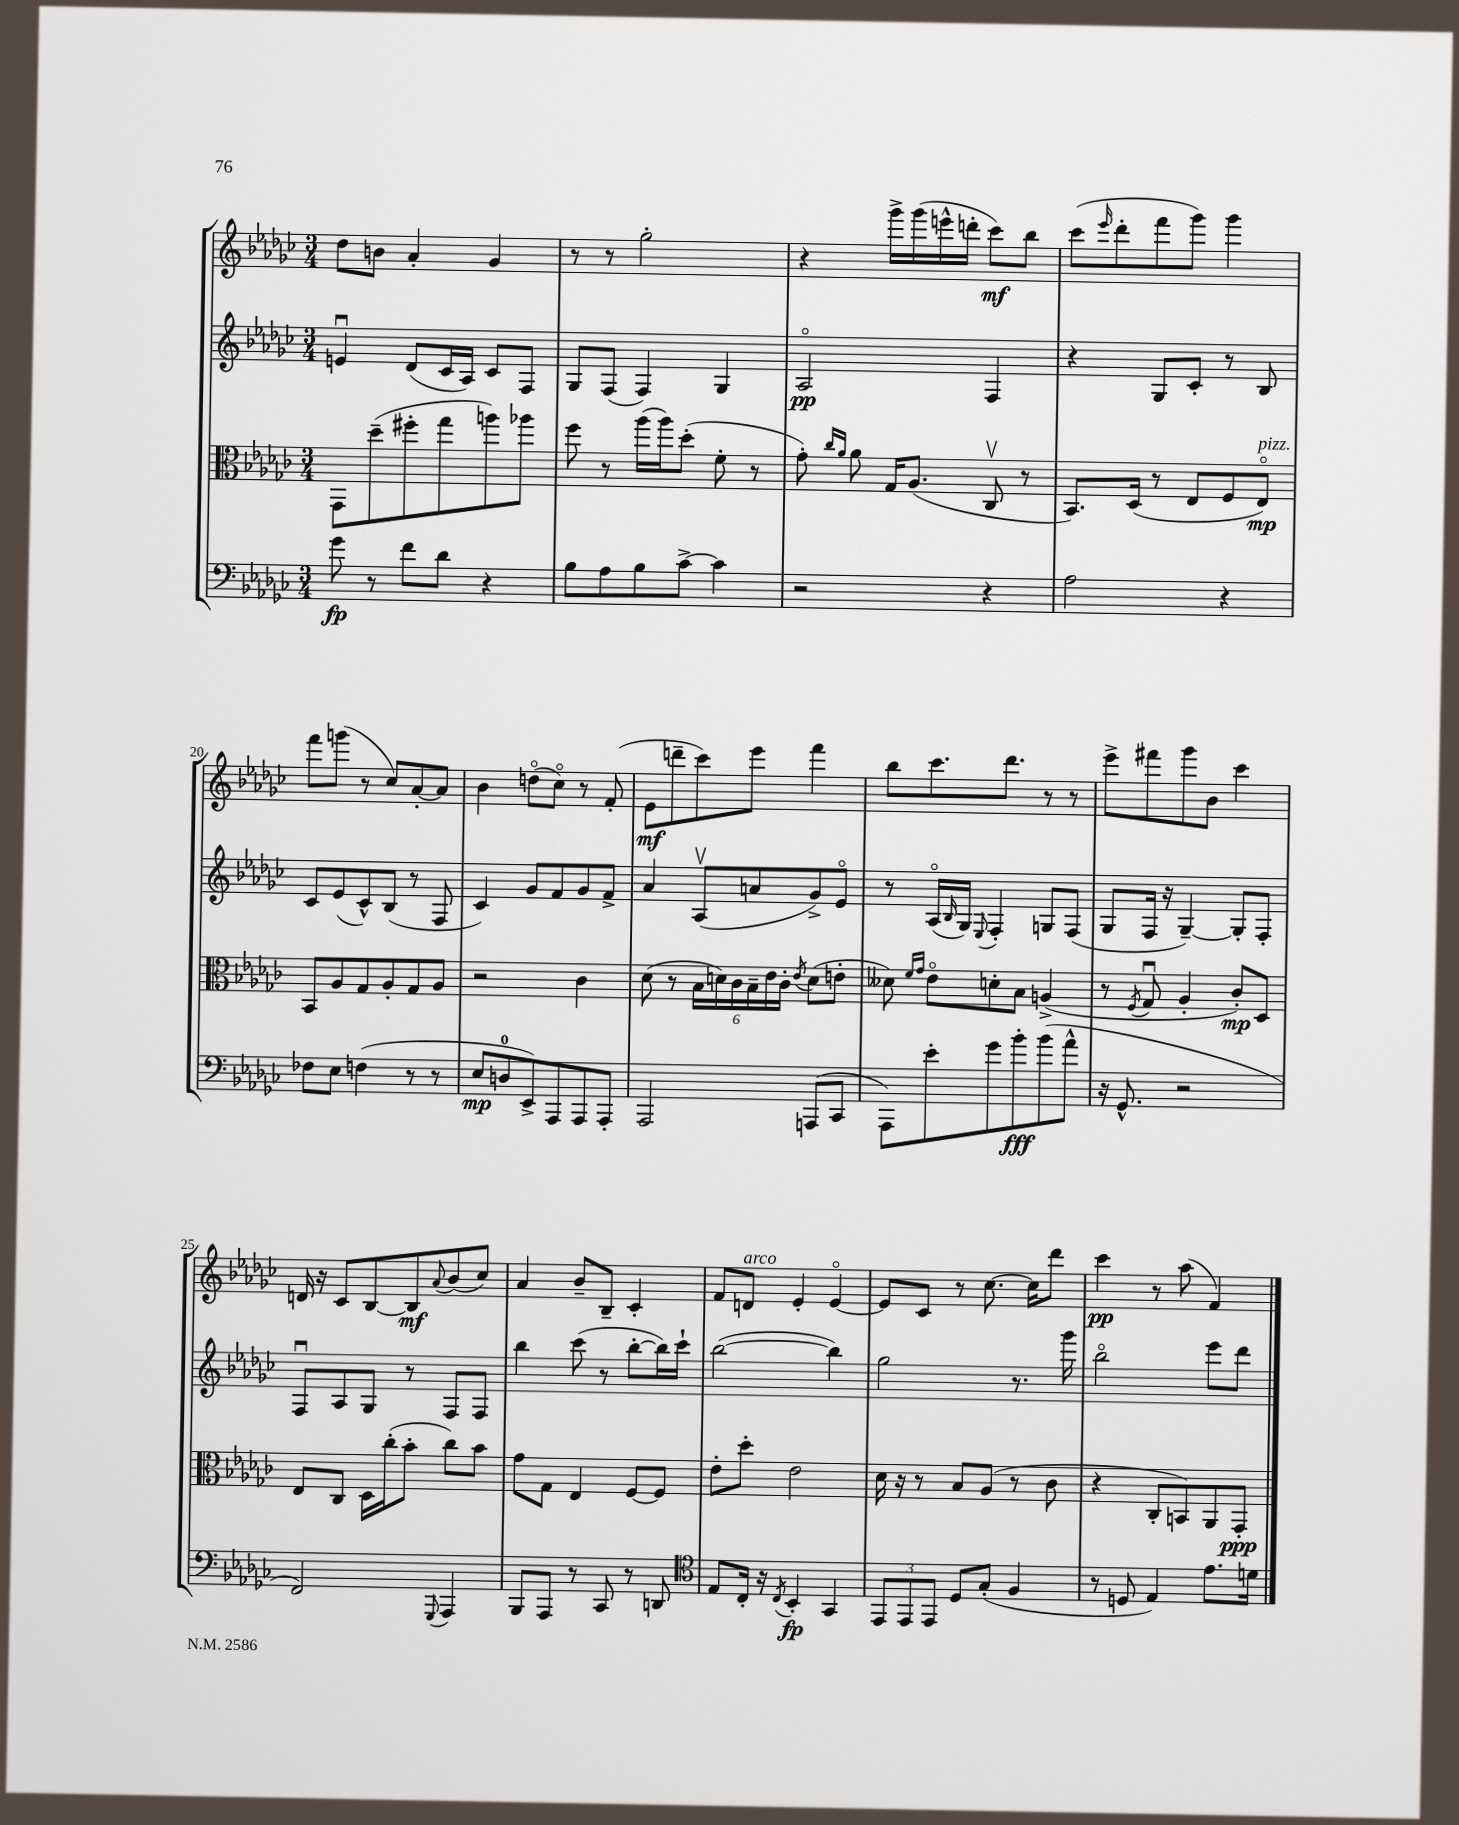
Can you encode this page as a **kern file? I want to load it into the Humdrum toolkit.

**kern	**kern	**kern	**kern
*staff4	*staff3	*staff2	*staff1
*clefF4	*clefC3	*clefG2	*clefG2
*k[b-e-a-d-g-c-]	*k[b-e-a-d-g-c-]	*k[b-e-a-d-g-c-]	*k[b-e-a-d-g-c-]
*M3/4	*M3/4	*M3/4	*M3/4
8g-\	8GG-\L	4eu/	8dd-\L
8r	(8dd-~\	.	8b\J
8f\L	8ff#'\	(8d-/L	4a-'/
8d-\J	8gg-\	16c-/L	.
.	.	16A-/JJ)	.
4r	8aa\)	8c-/L	4g-/
.	8aa-\J	8F/J	.
=	=	=	=
8B-\L	8ff\	8G-/L	8r
8A-\	8r	(8F/J	8r
8B-\	(16aa-\LL	4F/)	2gg-'\
.	16aa-\J)	.	.
[8c-^\J	(8dd-'\J	.	.
4c-\]	8f'\	4G-/	.
.	8r	.	.
=	=	=	=
2r	8g-'\)	2A-o/	4r
.	16qqcc-/LL	.	.
.	16qqa-/JJ	.	.
.	8a-\	.	.
.	16G-/LK	.	16ggg-^\LL
.	(8.A-/J	.	(16ggg-\
.	.	.	16eee^^\
.	.	.	16ddd'\JJ
4r	8C-v/	4F/	8ccc-\L)
.	8r	.	8bb-\J
=	=	=	=
2A-\	8.BB-/L)	4r	(8ccc-\L
.	.	.	16qqeee-/
.	.	.	8ddd-'\
.	(16D-/Jk	.	.
.	8r	8G-/L	8fff\
.	8E-/L	8c-'/J	8ggg-\J)
4r	8F/	8r	4ggg-\
.	8E-o/J)	8B-/	.
=	=	=	=
8F-\L	8BB-/L	8c-/L	8fff\L
8E-\J	8A-/	(8e-/	(8ggg\J
(4F\	8G-/	8c-^^/)	8r
.	8A-'/	(8B-/J	8cc-/L)
8r	8G-/	8r	[8a-'/
8r	8A-/J	8F/	8a-/]J
=	=	=	=
8E-/L	2r	4c-/)	4b-\
8D/	.	.	.
8EE-^/)	.	8g-/L	(8ddo\L
8AAA-/	.	8f/	8cc-o\J)
8AAA-/	4c-\	8g-/	8r
8AAA-'/J	.	8f^/J	(8f'/
=	=	=	=
2AAA-/	(8d-\	4a-/	8e-\L
.	8r	.	8ddd~\
.	24B-\LL	(8A-v/L	8ccc-\)
.	24d\)	.	.
.	24c-\	.	.
.	24B-~\	8a/	8eee-\J
.	24e-\	.	.
.	24c-'\JJ	.	.
.	8qe-/	.	.
(8AAA/L	(8d\L	8g-^/)	4fff\
8CC-/J	8e'\J	8e-o/J	.
=	=	=	=
8AAA-\L)	8d--\)	8r	8bb-\L
.	16qqf/LL	.	.
.	16qqg-/JJ	.	.
8e-'\	8e-o\L	(16A-o/LL	8.ccc-\
.	.	16qqB-/	.
.	.	16G-/JJ)	.
.	.	8qqE-/	.
8g-\	8d'\	4F'/	.
.	.	.	8.ddd-\J
8b-'\	8B-\J	.	.
(8b-\	(4A^/	8G/L	8r
8a-^^\J	.	(8F/J	8r
=	=	=	=
16r	8r	8G-/L	8eee-^\L
8.GG-^^/	.	.	.
.	8qF/	.	.
.	8G-u/	16F/Jk	8fff#\
.	.	16r	.
2r	4A-'/	[4G-~/)	8ggg-\
.	.	.	8b-\J
.	8c-'/L)	8G-'/]L	4ccc-\
.	8D-/J	8F'/J	.
=	=	=	=
2FF/)	8E-/L	8Fu/L	16d/
.	.	.	16r
.	8C-/J	8A-/	8c-/L
.	16D-\LL	8G-/J	[8B-/
.	(16cc-'\J	.	.
.	8b-'\J	8r	8B-/]
8qqGGG-/	.	.	8qqa-/
4AAA-/	8cc-\L)	8F/L	(8b-/
.	8b-\J	8F/J	8cc-/J)
=	=	=	=
8BBB-/L	8g-\L	4bb-\	4a-/
8AAA-/J	8G-\J	.	.
8r	4E-/	(8ccc-\	8b-~/L
8CC-/	.	8r	8B-~/J
8r	[8F/L	[8bb-'\L	4c-'/
8DD/	8F/]J	16bb-\]L)	.
.	.	16ccc-`\JJ	.
=	=	=	=
*clefC4	*	*	*
8E-/L	8e-'\L	([2bb-\	8f/L
16C-'/Jk	8dd-'\J	.	8d/J
16r	.	.	.
8qC-/	.	.	.
4BB-'/	2e-\	.	4e-'/
4GG-/	.	4bb-\])	[4e-o/
=	=	=	=
12EE-/L	16d-\	2gg-\	8e-/]L
.	16r	.	.
12EE-/	.	.	.
.	8r	.	8c-/J
12EE-/J	.	.	.
8D-/L	8B-/L	.	8r
(8G-'/J	(8A-/J	.	[8.cc-\
4F/	8r	8.r	.
.	.	.	16cc-\]LK
.	8c-\	.	8ddd-\J
.	.	16ggg-\	.
=	=	=	=
8r	4r	2bb-o\	4ccc-\
8D/	.	.	.
4E-/)	8C-'/L	.	8r
.	8BB/)	.	(8aa-\
8.e-\L	8AA-/	8eee-\L	4f/)
.	8GG-'/J	8ddd-\J	.
16d\Jk	.	.	.
==	==	==	==
*-	*-	*-	*-
